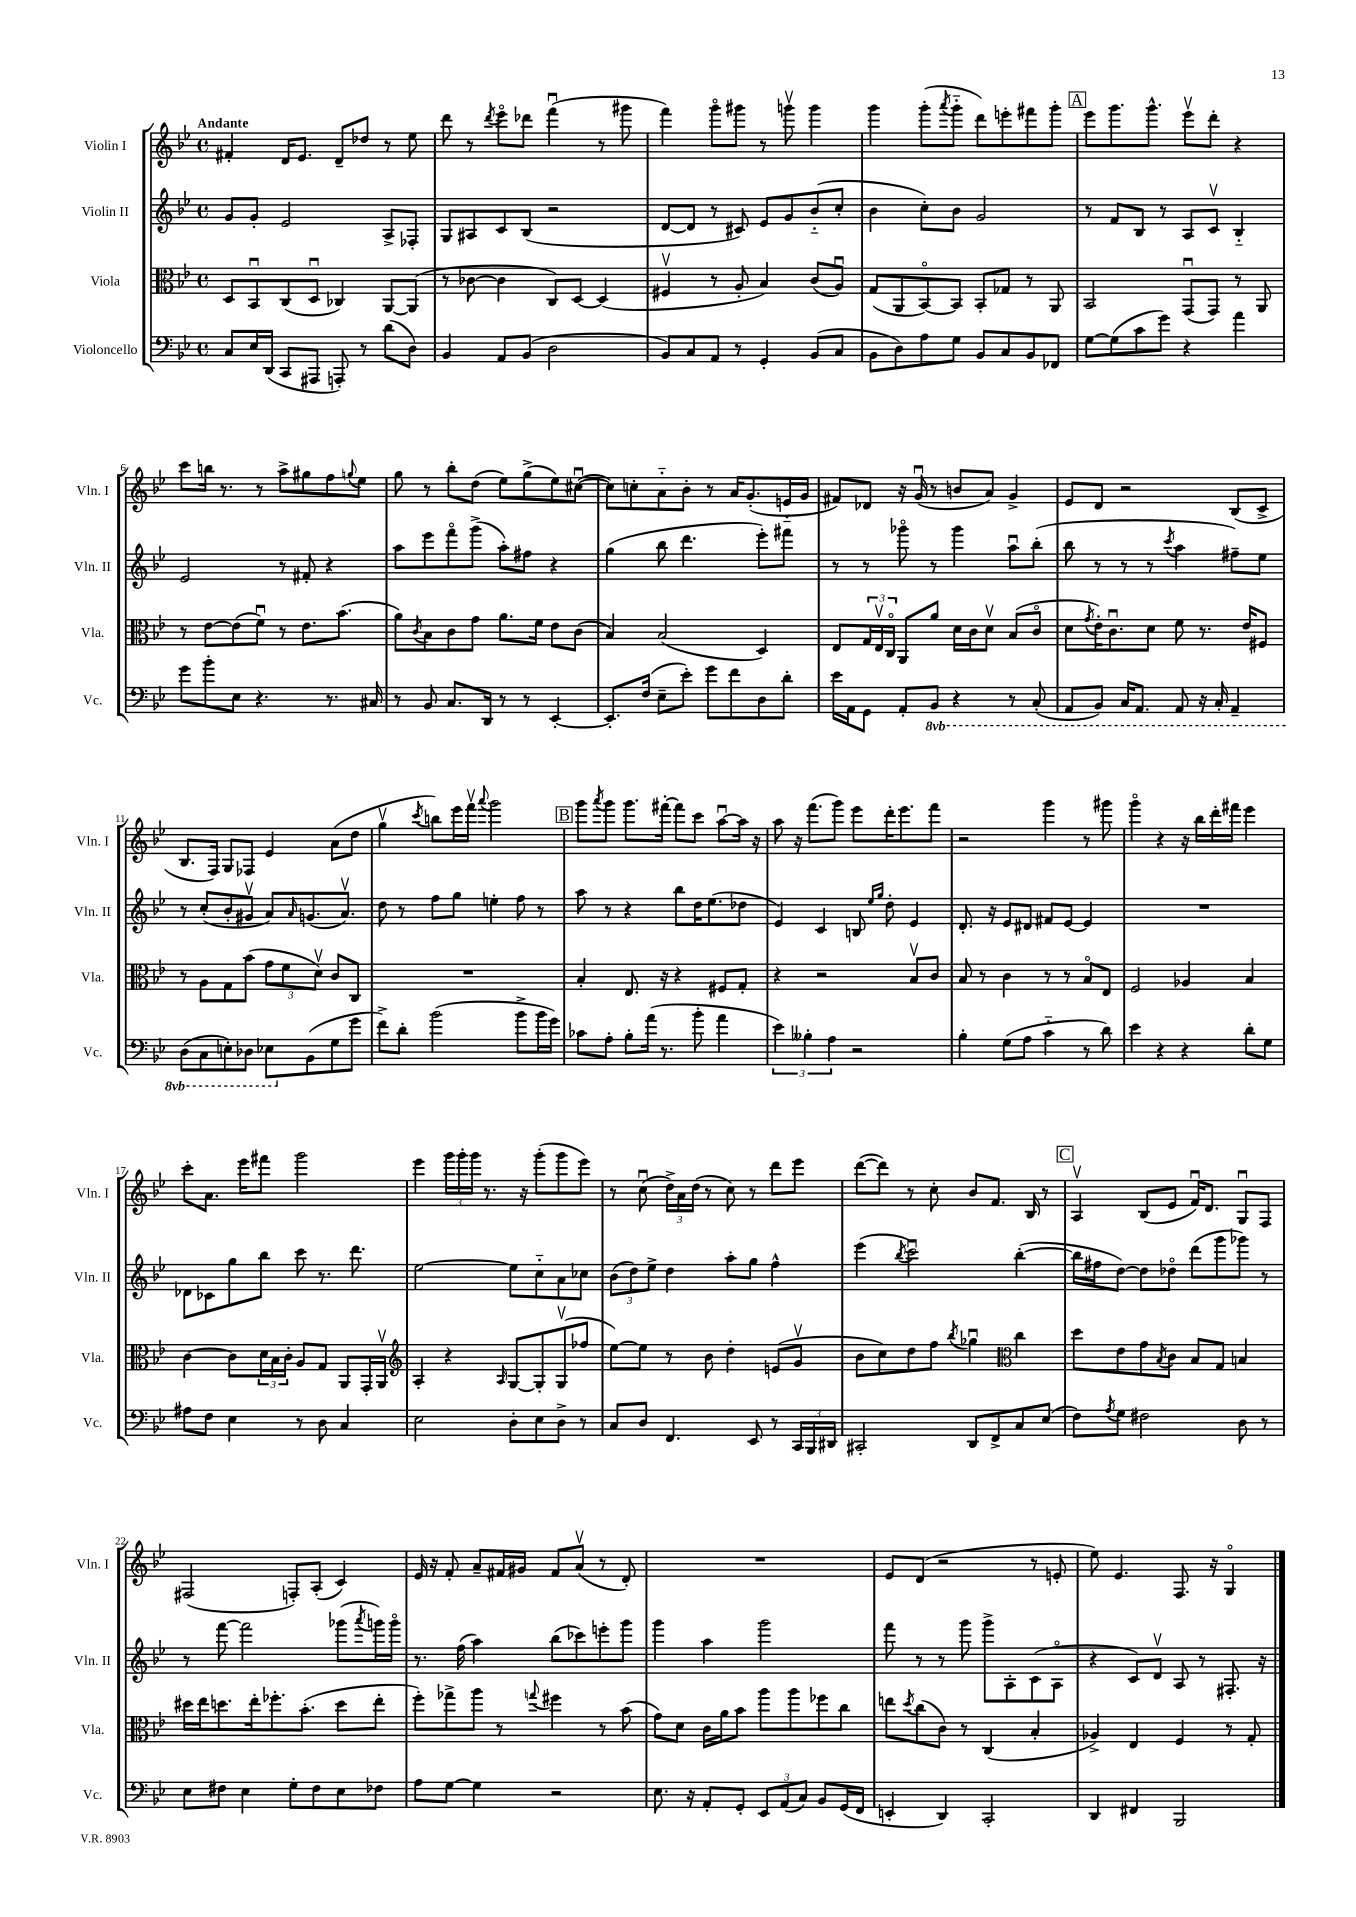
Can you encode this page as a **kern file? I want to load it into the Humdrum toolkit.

**kern	**kern	**kern	**kern
*staff4	*staff3	*staff2	*staff1
*clefF4	*clefC3	*clefG2	*clefG2
*k[b-e-]	*k[b-e-]	*k[b-e-]	*k[b-e-]
*M4/4	*M4/4	*M4/4	*M4/4
*met(c)	*met(c)	*met(c)	*met(c)
8C/L	8D/L	8g/L	4f#'/
16E-/L	8BB-u/	8g'/J	.
(16DD/JJ	.	.	.
8CC/L	(8C/	2e-/	16d/LK
.	.	.	8.e-/J
8AAA#/J	8Du/J	.	.
8AAA'/)	4C-/)	.	8d~/L
8r	.	.	8dd-/J
(8d\L	[8AA/L	8A^/L	8r
8D\J)	(8AA/]J	8F-'/J	8ee-\
=	=	=	=
4BB-/	8r	8G/L	8ddd\
.	[8c-\	8A#/	8r
.	.	.	8qddd/
8AA/L	4c-\]	8c/	8eee-o\L
(8BB-/J	.	(8B-/J	8ddd-\J
2D\	8C/L)	2r	(4fffu\
.	[8D/J	.	.
.	(4D/]	.	8r
.	.	.	8ggg#\
=	=	=	=
8BB-/L)	4F#v/	[8d/L	4fff\)
8C/	.	8d/]J	.
8AA/J	8r	8r	8gggo\L
8r	8A'/	8c#/)	8ggg#\J
4GG'/	4B-/)	8e-/L	8r
.	.	8g/	8gggv\
(8BB-/L	(8c/L	(8b-'~/	4ggg\
8C/J	8Au/J)	8cc'/J	.
=	=	=	=
8BB-\L	(8G/L	4b-\	4ggg\
8D\)	8AA/	.	.
8A\	[8BB-o/)	8cc'\L)	(8ggg'\L
.	.	.	8qaaa/
8G\J	8BB-/]J	8b-\J	8ggg'~\J
8BB-/L	8BB-'/L	2g/	8ddd\L)
8C/	8G-/J	.	8eee'\
8BB-/	8r	.	8fff#\
8FF-/J	8AA/	.	8ggg'\J
=	=	=	=
[8G\L	2BB-/	8r	8eee-\L
(8G\]	.	8f/L	8.ggg\
8c\	.	8B-/J	.
.	.	.	8.ggg^^\J
8g\J)	.	8r	.
4r	(8GGu/L	8A/L	8eee-v\L
.	8GG/J)	8cv/J	8ddd'\J
4a\	8r	4B-'~/	4r
.	8AA/	.	.
=	=	=	=
8g\L	8r	2e-/	8ccc\L
8b-'\	[8e-\L	.	16bb\Jk
.	.	.	8.r
8E-\J	(8e-\]	.	.
4.r	8fu\J)	.	8r
.	8r	8r	8aa^\L
.	8.e-\L	8f#'/	8gg#\
8.r	.	4r	8ff\
.	(8.b-\J	.	.
.	.	.	8qqgg/
.	.	.	8ee-\J
16C#/	.	.	.
=	=	=	=
8r	8a\L)	8aa\L	8gg\
.	8qc/	.	.
8BB-/	8B-\	8eee-\	8r
8.C/L	8c\	8fffo\	8bb-'\L
.	8g\J	(8ggg^\J	(8dd\J
16DD/Jk	.	.	.
8r	8.a\L	8aa'\L)	8ee-\L)
8r	.	8ff#\J	(8gg^\
.	16f\Jk	.	.
[4EE-'/	8e-\L	4r	8ee-\)
.	(8c\J	.	([8cc#u\J
=	=	=	=
8.EE-'/]L	4B-/)	(4gg\	8cc#\]L)
.	.	.	8cc'\
(16F/Jk	.	.	.
8E-~\L	(2B-/	8bb-\	8a'~\
8e-'\J)	.	4.ddd\	8b-'\J
8g\L	.	.	8r
8f\	.	.	16a/LK
.	.	.	(8.g'/
8D\	4D/)	8eee-'\L)	.
8d'\J	.	8fff#\J	16e'~/L
.	.	.	16g/JJ
=	=	=	=
16e-\LL	8E-/L	8r	8f#/L)
16AA\J	.	.	.
8GG\J	24G/L	8r	8d-/J
.	24E-v/	.	.
.	24Co/JJ	.	.
8AA'/L	8AA/L	8ggg-o\	16r
.	.	.	(16gu/
8BBB-/J	8a/J	8r	8r
4r	16d\LL	4ggg-\	8b/L
.	16c\J	.	.
.	8dv\J	.	8a/J)
8r	(8B-/L	8aau\L	4g^/
(8CC'/	8co/J	(8bb-'\J	.
=	=	=	=
8AAA/L	8d\L	8bb-\	8e-/L
.	8qg/	.	.
8BBB-/J)	16e-'\K)	8r	8d/J
.	8.cu\	.	.
16CC/LK	.	8r	2r
8.AAA/J	.	.	.
.	8d\J	8r	.
.	.	8qccc/	.
8AAA/	8f\	4aa\	.
16r	8.r	.	.
16CC'/	.	.	.
4AAA~/	.	8ff#~\L)	(8B-/L
.	16e-/LK	.	.
.	8F#/J	8ee-\J	8c^/J
=	=	=	=
(8DD\L	8r	8r	8.B-/L
8CC\	8A\L	(8cc'/L	.
.	.	.	16F/Jk)
8EE'\)	8G\	8b-'/	8G/L
8DD-\J	(8b-\J	8g#v/J	8F-/J
8EE-\L	12g\L	8a/L)	4e-/
.	12f\	.	.
.	.	16qqa/	.
(8BB-\	.	(8.g/	.
.	12dv\J)	.	.
8G\	8c/L	.	(8a\L
.	.	8.av/J)	.
8g\J	8C/J	.	8dd\J
=	=	=	=
8f^\L)	1r	8dd\	4ggv\
8d'\J	.	8r	.
.	.	.	8qccc/
(2b-\	.	8ff\L	8bb\L)
.	.	8gg\J	16eee-\L
.	.	.	16fffv\JJ
.	.	.	8qqaaa/
.	.	4ee'\	2ggg\
8b-^\L	.	8ff\	.
16b-\L	.	8r	.
16g\JJ)	.	.	.
=	=	=	=
8c-\L	4B-'/	8aa\	8ggg\L
.	.	.	8qaaa/
8A'\J	.	8r	8ggg\J
8B-'\L	8.E-/	4r	8.ggg\L
(16a\Jk	.	.	.
8.r	16r	.	[16fff#'\Jk
.	4r	8bb-\L	8fff#\]L
8b-'\	.	16dd\K	8ccc\J
.	.	(8.ee-\	.
4a\	8F#/L	.	[8aau\L
.	8G'/J	8dd-\J	16aa\]Jk
.	.	.	16r
=	=	=	=
6e-\)	4r	4e-/)	8aa\
.	.	.	16r
6B--'\	.	.	.
.	.	.	(8.fff\L
.	2r	4c/	.
6A\	.	.	.
.	.	.	8ggg\J)
2r	.	8B/	8eee-\L
.	.	16qqee-/LL	.
.	.	16qqgg/JJ	.
.	.	8dd'\	16ddd'\K
.	.	.	8.eee-\
.	8B-v/L	4e-/	.
.	8c/J	.	8fff\J
=	=	=	=
4B-'\	8B-/	8.d'/	2r
.	8r	.	.
.	.	16r	.
(8G\L	4c\	8e-/L	.
8A\J	.	8d#/J	.
4c'~\	8r	8f#/L	4ggg\
.	8r	[8e-/J	.
8r	8B-o/L	4e-/]	8r
8d\)	8E-/J	.	8ggg#\
=	=	=	=
4e-\	2F/	1r	4gggo\
4r	.	.	4r
4r	4A-/	.	16r
.	.	.	16bb-\LL
.	.	.	16ddd'\
.	.	.	16fff#\JJ
8d'\L	4B-/	.	4eee-\
8G\J	.	.	.
=	=	=	=
8A#\L	[4c\	8d-\L	8ccc'\L
8F\J	.	8c-\	8.a\J
4E-\	8c\]L	8gg\	.
.	.	.	16eee-\LK
.	24d\L	8bb-\J	8fff#\J
.	24B-\	.	.
.	24c'\JJ	.	.
8r	8A/L	8ccc\	2ggg\
8D\	8G/J	8.r	.
4C/	8AA/L	.	.
.	.	8.ddd\	.
.	16GG'/L	.	.
.	16AAv/JJ	.	.
=	=	=	=
*	*clefG2	*	*
2E-\	4A'/	[2ee-\	4eee-\
.	4r	.	24ggg\LL
.	.	.	24ggg'\
.	.	.	24ggg\JJ
.	.	.	8.r
.	16qqA/	.	.
8D'\L	[8G/L	8ee-\]L	.
.	.	.	16r
8E-\	8G'/]	8cc'~\	(8ggg'\L
8D^\J	(8Gv/	8a\	8ggg\
8r	8ff-/J	8cc-\J	8eee-\J)
=	=	=	=
8C/L	[8ee-\L)	(12b-\L	8r
.	.	12dd\)	.
8D/J	8ee-\]J	.	(8ccu\
.	.	12ee-^\J	.
4.FF/	8r	4dd\	24dd^\LL)
.	.	.	24a\
.	.	.	(24dd\JJ
.	8b-\	.	8r
.	4dd'\	8aa'\L	8cc\)
8EE-/	.	8gg\J	8r
8r	(8e/L	4ff^^\	8ddd\L
24CC/LL	8gv/J	.	8eee-\J
24BBB-/	.	.	.
24DD#/JJ	.	.	.
=	=	=	=
2CC#'/	8b-\L	(4eee-\	([8ddd\L
.	8cc\)	.	8ddd\]J)
.	.	8qbb-/	.
.	8dd\	2cccu\)	8r
.	8ff\J	.	8cc'\
.	8qbb-/	.	.
8DD/L	4gg-u\	.	8b-/L
8FF^/	.	.	8.f/J
*	*clefC3	*	*
8C/	4cc\	([4bb-'\	.
.	.	.	16B-/
(8E-/J	.	.	8r
=	=	=	=
8F\L)	8dd\L	16bb-\]LL	4Av/
.	.	16ff#\J	.
8qA/	.	.	.
8G\J	8e-\	[8dd\J)	.
2F#\	8g\	8dd\]L	(8B-/L
.	8qB-/	.	.
.	8c\J	8dd-o\J	8e-/J
.	8B-/L	(8ddd\L	16fu/LK)
.	.	.	8.d/J
.	8G/J	8ggg\	.
8D\	4B/	8ggg-\J)	8Gu/L
8r	.	8r	8F/J
=	=	=	=
8E-\L	16dd#\LL	8r	(2F#/
.	16ee-\J	.	.
8F#\J	8.dd\	[8fff\	.
4E-\	.	2fff\]	.
.	16ee-'\k	.	.
.	8.ff-'\	.	.
8G'\L	.	.	8F'/L)
.	(8.b-'\J	.	.
8F#\	.	.	(8A'/J
8E-\	8dd\L	(8ggg-\L	4c/)
.	.	8qaaa/	.
8F-\J	8ee-'\J	16ggg\L)	.
.	.	16gggo\JJ	.
=	=	=	=
8A\L	8ff'\L)	8.r	16e-/
.	.	.	16r
[8G\J	8gg-^\	.	8f'/
.	.	(16ff\	.
4G\]	8aa\J	4aa\)	8a~/L
.	8r	.	16f#/L
.	.	.	16g#/JJ
.	8qqgg/	.	.
2r	4ff#\	(8bb-\L	8f#/L
.	.	8ccc-\)	(8av/J
.	8r	8eee'\	8r
.	(8b-\	8ggg\J	8d'/)
=	=	=	=
8.E-\	8g\L)	4ggg\	1r
.	8d\J	.	.
16r	.	.	.
8AA'/L	16c\LL	4aa\	.
.	16a\J	.	.
8GG'/J	8b-\J	.	.
12EE-/L	8aa\L	2ggg\	.
(12AA/	.	.	.
.	8aa\	.	.
12C/J)	.	.	.
8BB-/L	8ff-\	.	.
(16GG/L	8cc\J	.	.
16FF/JJ	.	.	.
=	=	=	=
4EE'/	8ee\L	8fff\	8e-/L
.	8qdd/	.	.
.	(8cc\	8r	(8d/J
4DD/)	8c\J)	8r	2r
.	8r	8ggg\	.
2CC'/	(4C/	8ggg^\L	.
.	.	8A'\	.
.	4B-'/	(8c\	8r
.	.	8Ao\J	8e'/
=	=	=	=
4DD/	4A-^/)	4r	8ee-\)
.	.	.	4.e-/
4FF#/	4E-/	8c/L)	.
.	.	8dv/J	.
2BBB-/	4F/	8A/	8.F/
.	.	8r	.
.	.	.	16r
.	8r	8.F#'/	4Go/
.	8G'/	.	.
.	.	16r	.
==	==	==	==
*-	*-	*-	*-
